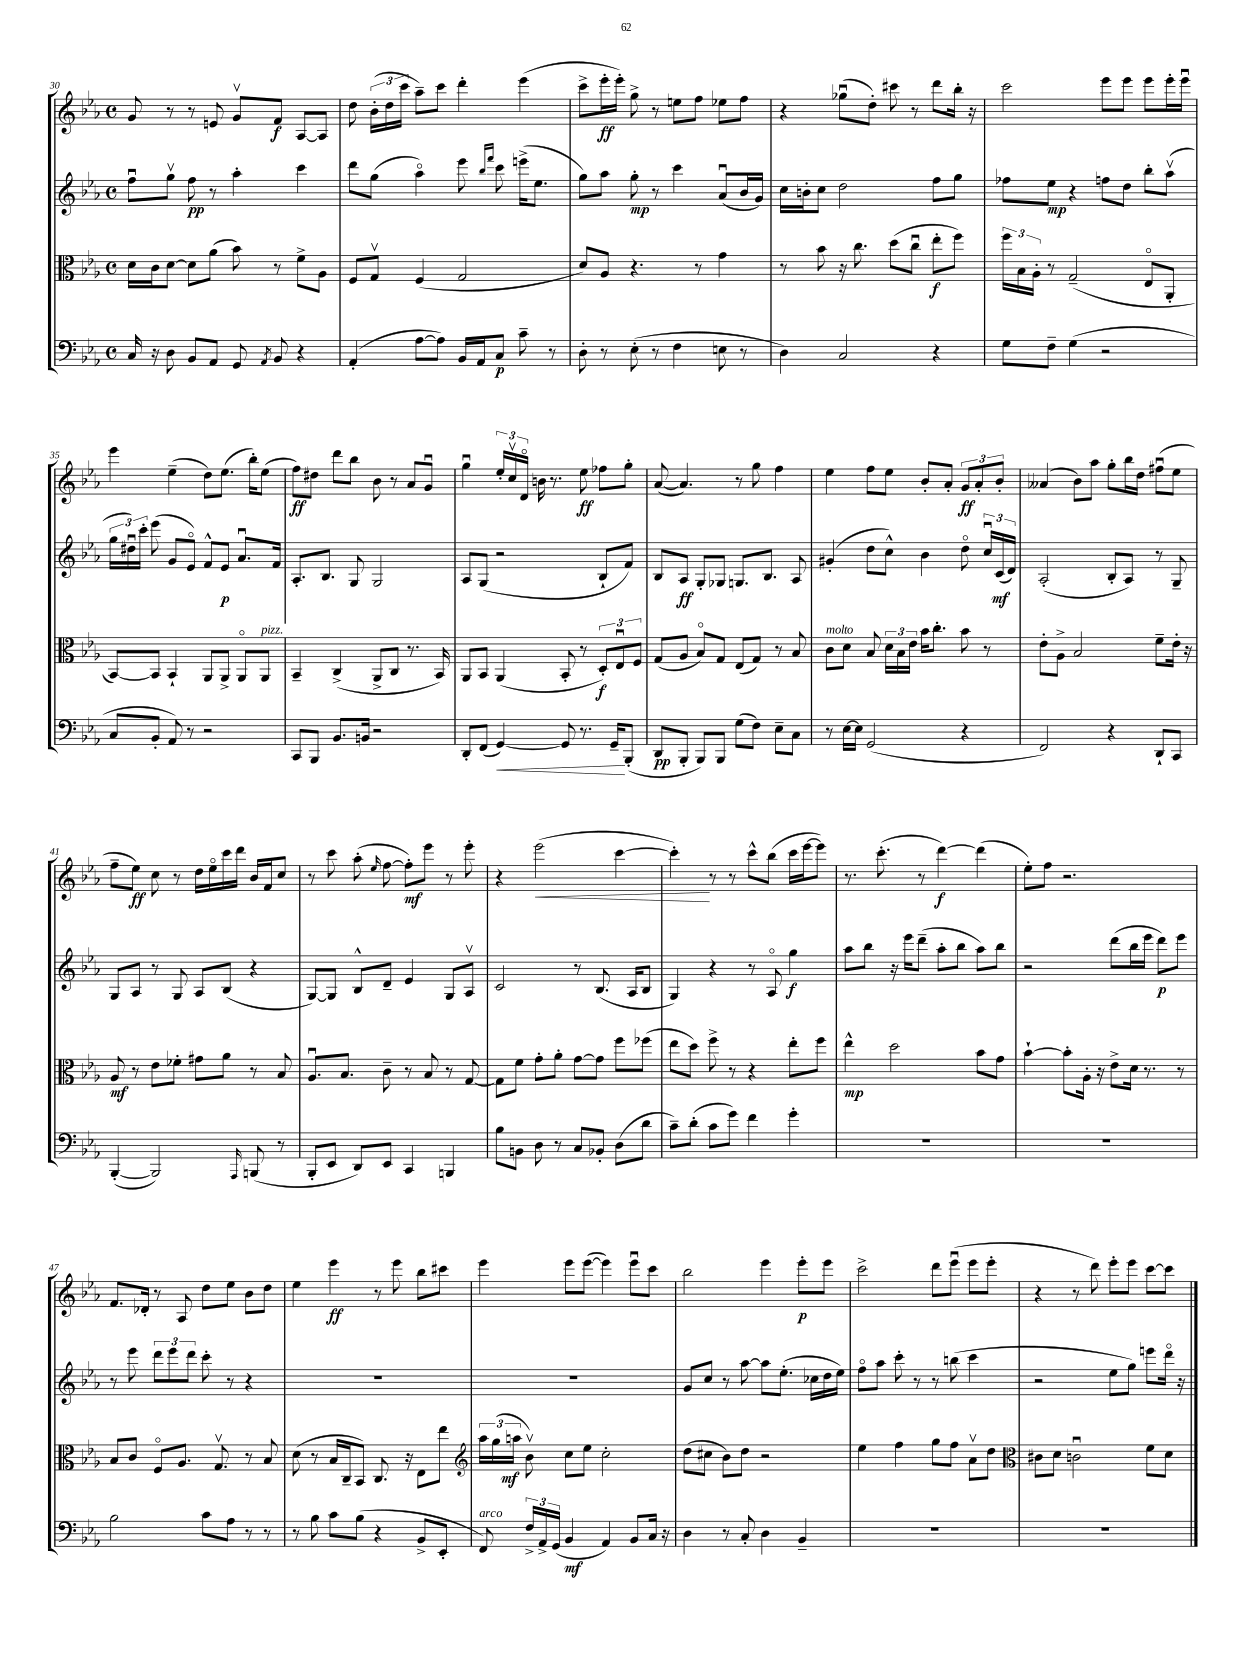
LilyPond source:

<<
\new StaffGroup <<
\new Staff = "s0" {
    \clef treble \key ees \major \defaultTimeSignature \time 4/4
    \autoBeamOff g'8 r8 r8 e'8 g'8[\upbow f'8]\f aes8[~ aes8] |
    d''8 \tuplet 3/2 { bes'16[-.( d''16 c'''16] } aes''8[--) c'''8] d'''4-. ees'''4( |
    c'''8[-> ees'''16-.\ff ees'''16]-.) g''8-> r8 e''8[ f''8] ees''8[ f''8] |
    r4 ges''8[\downbow( d''8]-.) cis'''8 r8 d'''8[ bes''16]-. r16 |
    c'''2 ees'''8[ ees'''8] ees'''8[ ees'''16-. ees'''16]\downbow |
    ees'''4 ees''4--( d''8[) ees''8.]( bes''16[-.) ees''8]( |
    f''8[\ff) dis''8] d'''8[ bes''8] bes'8 r8 aes'8[ g'8]\downbow |
    g''4\downbow \tuplet 3/2 { ees''16[-. c''16\upbow d'16]\flageolet } b'16 r8. ees''8\ff fes''8[ g''8]-. |
    aes'8~( aes'4.) r8 g''8 f''4 |
    ees''4 f''8[ ees''8] bes'8[-. aes'8]-. \tuplet 3/2 { g'8[\ff aes'8-. bes'8]-. } |
    aeses'4( bes'8[) aes''8] g''8[-. bes''16 d''16] fis''8[\downbow( ees''8] |
    f''8[-- ees''8]\ff) c''8 r8 d''16[ ees''16\flageolet c'''16 d'''16] bes'16[ f'16 c''8] |
    r8 c'''8 aes''8-.( \grace { ees''16 } f''8~ f''8[-.\mf) ees'''8] r8 ees'''8-. |
    r4 ees'''2\<( c'''4~ |
    c'''4-.\!) r8 r8 c'''8[-^ bes''8]( c'''16[ ees'''16~ ees'''8]) |
    r8. c'''8.-.( r8 d'''4~\f) d'''4( |
    ees''8[-.) f''8] r2. |
    f'8.[ des'16]-. r8 aes8 d''8[ ees''8] bes'8[ d''8] |
    ees''4 ees'''4\ff r8 ees'''8 bes''8[ cis'''8] |
    ees'''4 ees'''8[ ees'''8]~( ees'''4) ees'''8[\downbow c'''8] |
    bes''2 ees'''4 ees'''8[-.\p ees'''8] |
    c'''2-> d'''8[ ees'''8]\downbow( ees'''8[ ees'''8]-. |
    r4 r8 d'''8) ees'''8[-. ees'''8] c'''8[~ c'''8] \bar "|." |
}
\new Staff = "s1" {
    \clef treble \key ees \major \defaultTimeSignature \time 4/4
    \autoBeamOff f''8[\downbow g''8]\upbow f''8\pp r8 aes''4-. c'''4 |
    d'''8[ g''8]( aes''4\flageolet) ees'''8 \grace { bes''16[ f'''16] } c'''8 e'''16[->( ees''8.] |
    g''8[) aes''8] g''8-.\mp r8 c'''4 aes'8[\downbow( bes'16 g'16]) |
    c''16[ b'16-. c''8] d''2 f''8[ g''8] |
    fes''8[ ees''8]\mp r4 f''8[ d''8] bes''8[-. aes''8]\upbow( |
    \tuplet 3/2 { g''16[ dis''16\downbow) c'''16]-. } ees'''8( g'8[ ees'8]\flageolet) f'8[-^ ees'8]\p aes'8.[\downbow f'16] |
    aes8.[-. bes8.] g8 g2 |
    aes8[ g8]( r2 bes8[-! f'8]) |
    bes8[ aes8]\ff g8[-. ges8] g8.[ bes8.] aes8 |
    gis'4-.( d''8[ c''8]-^) bes'4 d''8\flageolet \tuplet 3/2 { c''16[\downbow c'16\mf( d'16]) } |
    aes2-.( bes8[-. aes8]) r8 g8-- |
    g8[ aes8] r8 g8 aes8[ bes8]( r4 |
    g8[~) g8] bes8[-^ d'8]-- ees'4 g8[ aes8]\upbow |
    c'2 r8 bes8.( aes16[ bes8] |
    g4) r4 r8 aes8\flageolet g''4\f |
    aes''8[ bes''8] r16 ees'''16[ d'''8]--( aes''8[-. bes''8] aes''8[) bes''8] |
    r2 d'''8[( bes''16 ees'''16] d'''8[\p) ees'''8] |
    r8 ees'''8 \tuplet 3/2 { d'''8[ ees'''8 d'''8] } c'''8-. r8 r4 |
    R1 |
    R1 |
    g'8[ c''8] r8 aes''8~ aes''8[ ees''8.]-.( ces''16[ d''16 ees''16]) |
    f''8[\flageolet aes''8] c'''8-. r8 r8 b''8( c'''4 |
    r2 ees''8[ g''8]) e'''8[ d'''16]\flageolet r16 \bar "|." |
}
\new Staff = "s2" {
    \clef alto \key ees \major \defaultTimeSignature \time 4/4
    \autoBeamOff d'16[ c'16 d'8]~ d'8[ aes'8]( bes'8) r8 f'8[-> aes8] |
    f8[ g8]\upbow f4( g2 |
    d'8[) aes8] r4. r8 g'4 |
    r8 bes'8 r16 c''8. d''8[( c''8]\downbow ees''8[-.\f f''8]) |
    \tuplet 3/2 { f''16[ bes16 aes16]-. } r8 g2--( ees8[\flageolet aes,8]-. |
    bes,8[~) bes,8] bes,4-! aes,8[ aes,8]-> aes,8[\flageolet aes,8]^\markup { \italic "pizz." } |
    bes,4-- c4->( aes,8[-> c8] r8. bes,16) |
    aes,8[ bes,8] aes,4( bes,8-. r8 \tuplet 3/2 { d8[-.\f) ees8\downbow f8] } |
    g8[( aes8] bes8[\flageolet) g8] ees8[( g8]) r8 bes8 |
    c'8[^\markup { \italic "molto" } d'8] bes8 \tuplet 3/2 { d'16[ bes16 ees'16] } bes'16[ c''8.]-. bes'8 r8 |
    ees'8[-. aes8]-> bes2 f'8[-- ees'16]-. r16 |
    aes8\mf r8 ees'8[ fes'8]-. gis'8[ aes'8] r8 bes8 |
    aes8.[\downbow bes8.] c'8-- r8 bes8 r8 g8~ |
    g8[ f'8] g'8[-. aes'8]-. g'8[~ g'8] f''8[ fes''8]( |
    ees''8[ d''8]) f''8-> r8 r4 ees''8[-. f''8] |
    ees''4-^\mp d''2 bes'8[ g'8] |
    bes'4~-! bes'8[-. aes16]-. r16 ees'8[-> d'16] r8. r8 |
    bes8[ c'8] f8[\flageolet aes8.] g8.\upbow r8 bes8 |
    d'8( r8 bes16[ c16-- bes,8]) c8. r16 ees8[ ees''8] |
    \clef treble \tuplet 3/2 { aes''16[ g''16( a''16]\mf } bes'8\upbow) c''8[ ees''8] c''2-. |
    d''8[( cis''8] bes'8[) d''8] r2 |
    ees''4 f''4 g''8[ f''8] aes'8[\upbow d''8] |
    \clef alto cis'8[ d'8] c'2\downbow f'8[ d'8] \bar "|." |
}
\new Staff = "s3" {
    \clef bass \key ees \major \defaultTimeSignature \time 4/4
    \autoBeamOff c16 r16 d8 bes,8[ aes,8] g,8 \acciaccatura { aes,8 } bes,8 r4 |
    aes,4-.( aes8[~ aes8]) bes,16[ aes,16 c8]\p c'8-- r8 |
    d8-. r8 ees8-.( r8 f4 e8 r8 |
    d4) c2 r4 |
    g8[ f8]-- g4( r2 |
    c8[ bes,8]-. aes,8) r8 r2 |
    c,8[ bes,,8] bes,8.[ b,16] r2 |
    d,8[-. f,8]( g,4~\<) g,8 r8. g,16[--\! bes,,8]-.( |
    d,8[\pp bes,,8]-. bes,,8[) bes,,8] g8[( f8]) ees8[-- c8] |
    r8 ees16[~ ees16] g,2( r4 |
    f,2) r4 d,8[-! c,8] |
    bes,,4~-.( bes,,2) \grace { aes,,16 } b,,8( r8 |
    bes,,8[-. ees,8] d,8[) ees,8] c,4 b,,4 |
    bes8[ b,8] d8 r8 c8[ bes,8]-. d8[( d'8] |
    c'8[--) d'8]-.( c'8[ g'8]) f'4 g'4-. |
    R1 |
    R1 |
    bes2 c'8[ aes8] r8 r8 |
    r8 bes8 c'8[ bes8]( r4 bes,8[-> ees,8]-. |
    f,8^\markup { \italic "arco" }) \tuplet 3/2 { f16[-> aes,16-> g,16]( } bes,4\mf aes,4) bes,8[ c16] r16 |
    d4 r8 c8-. d4 bes,4-- |
    R1 |
    R1 \bar "|." |
}
>>
>>
\layout { \context { \Score currentBarNumber = #30 } }
